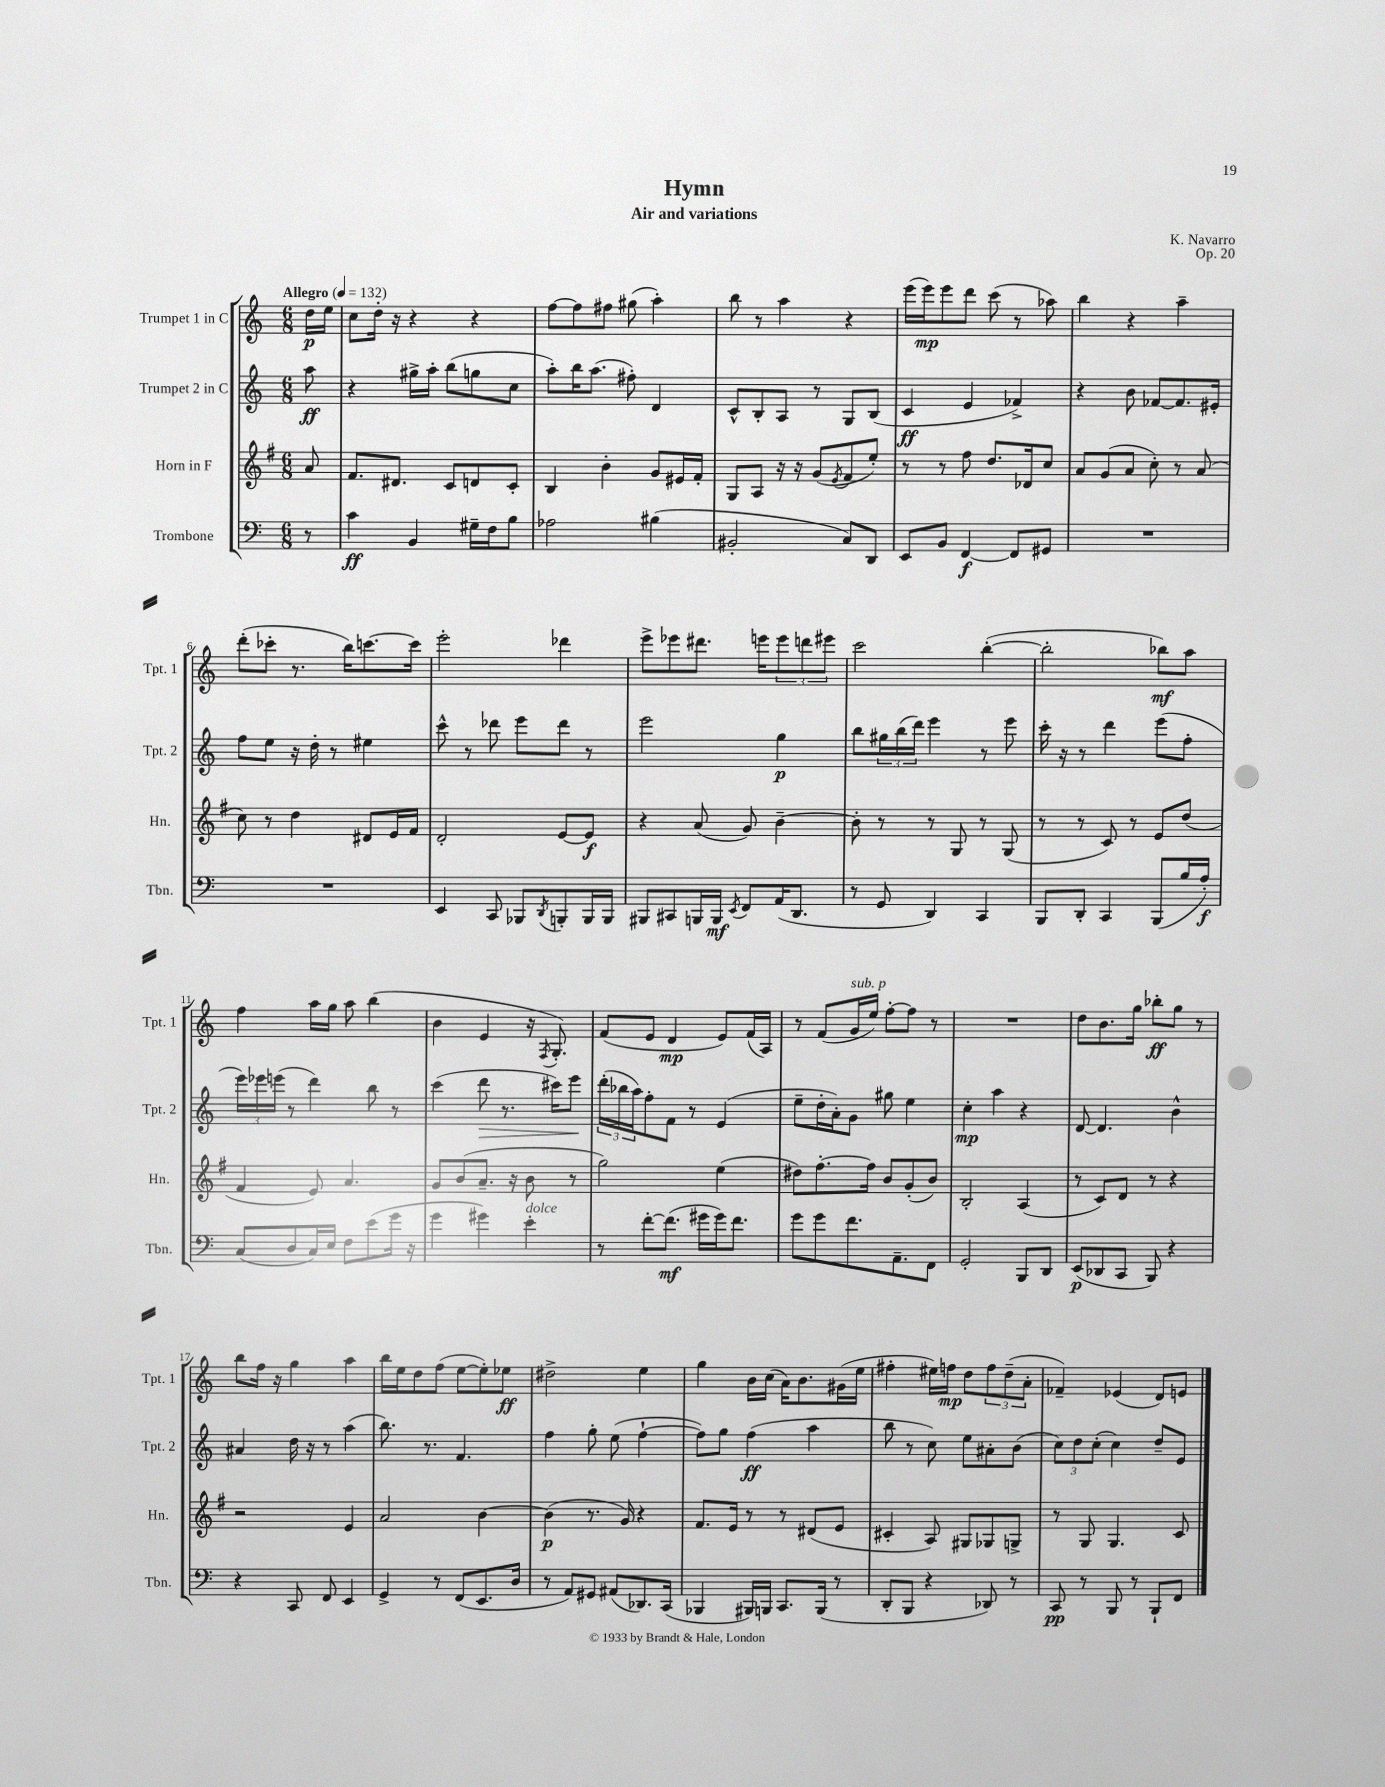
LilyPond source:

\header { title = "Hymn" composer = "K. Navarro" subtitle = "Air and variations" opus = "Op. 20" }
<<
\new StaffGroup <<
\new Staff = "s0" \with { instrumentName = "Trumpet 1 in C" shortInstrumentName = "Tpt. 1" } {
    \clef treble \key c \major \numericTimeSignature \time 6/8 \partial 8 \tempo "Allegro" 4 = 132
    d''16\p e''16 |
    c''8 d''16-. r16 r4 r4 |
    f''8~ f''8 fis''8 gis''8( a''4-.) |
    b''8 r8 a''4 r4 |
    e'''16( e'''16\mp) e'''8 d'''8 c'''8( r8 aes''8) |
    b''4 r4 a''4-- |
    d'''8-.( ces'''8-. r8. b''16) c'''8.~ c'''16 |
    e'''2-. des'''4 |
    e'''8-> ees'''8 dis'''8. e'''16 \tuplet 3/2 { e'''8 d'''8 eis'''8 } |
    c'''2 b''4~-.( |
    b''2-. bes''8\mf) a''8 |
    f''4 a''16 g''16 a''8 b''4( |
    b'4 e'4 r16 \acciaccatura { f8 } g8.-.) |
    f'8( e'8 d'4\mp e'8) f'16( a16) |
    r8 f'8( g'16^\markup { \italic "sub. p" } e''16) f''8~-. f''8 r8 |
    R2. |
    d''8 b'8. g''16 bes''8-.\ff g''8 r8 |
    b''8 f''16 r16 g''4 a''4 |
    b''16 e''16 d''8 f''8( e''8~ e''8-.) ees''8\ff |
    dis''2-> e''4 |
    g''4 b'16 c''16( a'16) b'8. gis'16( e''16 |
    fis''4-. eis''16) f''16\mp d''8 \tuplet 3/2 { f''8 d''8--( a'8-. } |
    fes'4--) ees'4( d'8) e'8 \bar "|." |
}
\new Staff = "s1" \with { instrumentName = "Trumpet 2 in C" shortInstrumentName = "Tpt. 2" } {
    \clef treble \key c \major \numericTimeSignature \time 6/8 \partial 8
    a''8\ff |
    r4 gis''16-> a''16-. b''8( g''8 c''8 |
    a''8-.) b''16 a''8.( fis''8-.) d'4 |
    c'8-^ b8-. a8 r8 g8 b8( |
    c'4\ff e'4 fes'4->) |
    r4 b'8 fes'8~ fes'8. eis'16-. |
    f''8 e''8 r16 d''16-. r8 eis''4 |
    c'''8-^ r8 des'''8 e'''8 des'''8 r8 |
    e'''2 g''4\p |
    b''8 \tuplet 3/2 { gis''16 b''16( d'''16) } e'''4 r8 e'''8 |
    c'''16-. r16 r8 d'''4 e'''8( f''8-. |
    \tuplet 3/2 { e'''16) ees'''16 e'''16( } r8 d'''4) b''8 r8 |
    c'''4( d'''8\> r8. cis'''16) e'''8\! |
    \tuplet 3/2 { d'''16-.( bes''16 a''16) } f''8-. f'8 r8 e'4( |
    e''8-- d''16-. a'16-.) g'8 gis''8 e''4 |
    c''4-.\mp a''4 r4 |
    d'8~ d'4. b'4-^ |
    ais'4 d''16 r16 r8 a''4( |
    b''8.) r8. f'4. |
    f''4 g''8-. e''8( f''4~-! |
    f''8) g''8 f''4\ff( a''4 |
    b''8 r8 c''8) e''8 ais'8-. b'8( |
    \tuplet 3/2 { c''8) d''8 c''8-.( } c''4) d''8-- e'8 \bar "|." |
}
\new Staff = "s2" \with { instrumentName = "Horn in F" shortInstrumentName = "Hn." } {
    \clef treble \key g \major \numericTimeSignature \time 6/8 \partial 8
    a'8 |
    fis'8. dis'8. c'8 d'8 c'8-. |
    b4 b'4-. g'8 eis'16 fis'16-. |
    g8 a8 r16 r16 g'8( \acciaccatura { e'8 } fis'8 e''8-.) |
    r8 r8 fis''8 d''8. des'16 c''8 |
    a'8 g'8( a'8 c''8-.) r8 a'8( |
    c''8) r8 d''4 dis'8 e'16 fis'16 |
    d'2-. e'8~ e'8\f |
    r4 a'8( g'8) b'4~-- |
    b'8-. r8 r8 g8 r8 g8( |
    r8 r8 c'8) r8 e'8 d''8( |
    fis'4 e'8) a'4. |
    g'8 b'8( a'8.-- r16 b'8 r8 |
    g''2) e''4( |
    dis''8) fis''8.~-. fis''16 b'8 g'8-.( b'8) |
    b2-. a4( |
    r8 c'8) d'8 r8 r4 |
    r2 e'4 |
    a'2 b'4~ |
    b'4\p( r8. g'16) r4 |
    fis'8. e'16 r8 r8 dis'8( e'8 |
    cis'4-. a8) gis8 ges8 g8-> |
    r8 g8 g4. c'8 \bar "|." |
}
\new Staff = "s3" \with { instrumentName = "Trombone" shortInstrumentName = "Tbn." } {
    \clef bass \key c \major \numericTimeSignature \time 6/8 \partial 8
    r8 |
    c'4\ff b,4 gis16-- f16 b8 |
    aes2 bis4( |
    bis,2-. c8) d,8 |
    e,8 b,8 f,4~\f f,8 gis,8 |
    R2. |
    R2. |
    e,4 c,8 bes,,8 \acciaccatura { d,8 } b,,8-. b,,16 b,,16 |
    bis,,8 cis,8 b,,16 b,,16\mf \acciaccatura { e,8 } f,8 a,16( d,8. |
    r8 g,8 d,4) c,4 |
    b,,8 d,8-. c,4 b,,8( b16 a16-.\f) |
    c8( d8 c16) e16 f8 e'8( g'16 r16 |
    g'4 gis'4) e'4-.^\markup { \italic "dolce" } |
    r8 f'8~-. f'8.\mf( gis'16 gis'16) f'8. |
    g'8 g'8 f'8. a,8.-- f,8 |
    g,2-. b,,8 d,8 |
    e,8\p( des,8 c,8 b,,8) r4 |
    r4 c,8 f,8 e,4 |
    g,4-> r8 f,8( e,8. d16 |
    r8 a,8) gis,8 ais,8( des,8.) c,16( |
    bes,,4 bis,,16) b,,16 c,8. b,,16( r8 |
    d,8-. b,,8 r4 des,8) r8 |
    c,8\pp r8 b,,8 r8 b,,8-! f,8 \bar "|." |
}
>>
>>
